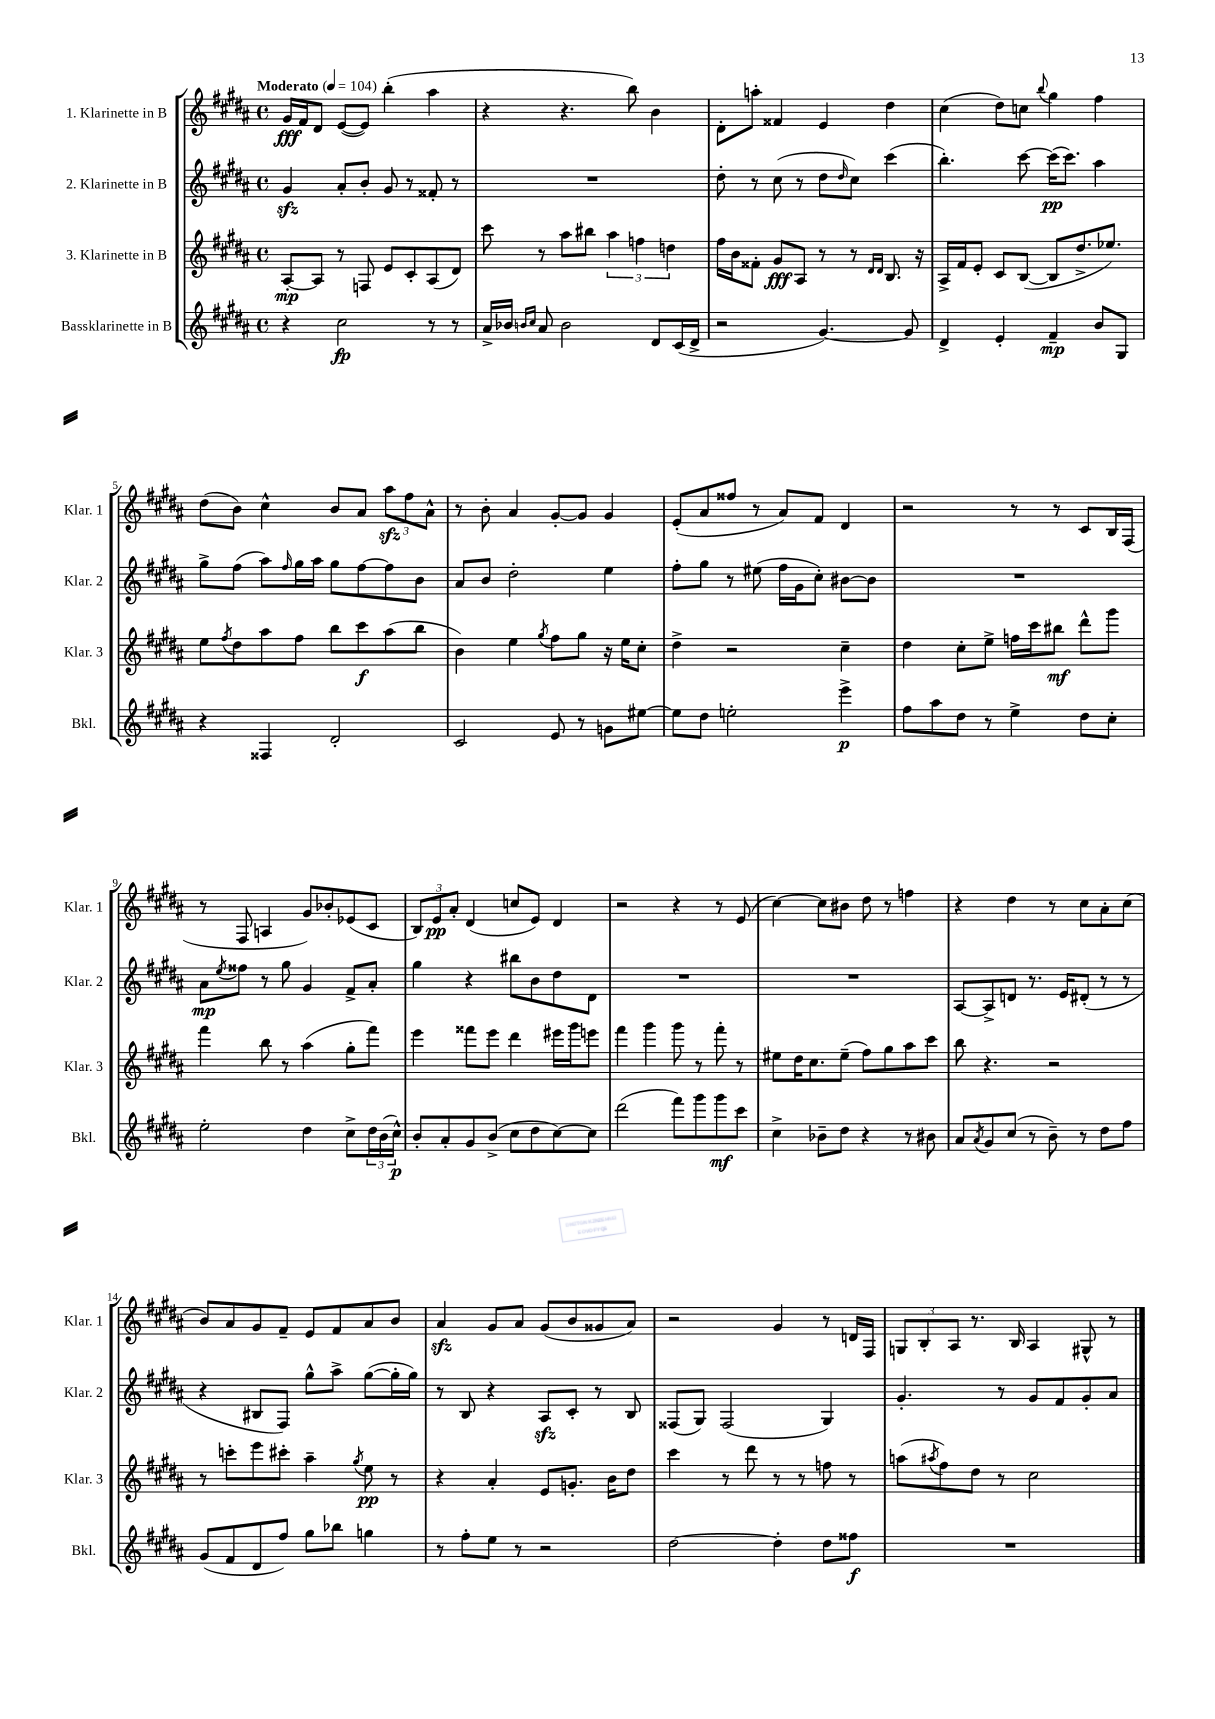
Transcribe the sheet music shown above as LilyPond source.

<<
\new StaffGroup <<
\new Staff = "s0" \with { instrumentName = "1. Klarinette in B" shortInstrumentName = "Klar. 1" } {
    \clef treble \key b \major \defaultTimeSignature \time 4/4 \tempo "Moderato" 4 = 104
    gis'16\fff fis'16 dis'8 e'8~( e'8) b''4-.( ais''4 |
    r4 r4. b''8) b'4 |
    dis'8-. a''8-. fisis'4 e'4 dis''4 |
    cis''4( dis''8) c''8 \appoggiatura { b''8 } gis''4 fis''4 |
    dis''8( b'8) cis''4-^ b'8 ais'8 \tuplet 3/2 { ais''8\sfz fis''8 ais'8-^ } |
    r8 b'8-. ais'4 gis'8~-. gis'8 gis'4 |
    e'8-.( ais'8 fisis''8 r8 ais'8) fis'8 dis'4 |
    r2 r8 r8 cis'8 b16 fis16( |
    r8 fis8 a4 gis'8) bes'8-. ees'8( cis'8 |
    \tuplet 3/2 { b8) e'8\pp ais'8-. } dis'4( c''8 e'8) dis'4 |
    r2 r4 r8 e'8( |
    cis''4~) cis''8 bis'8 dis''8 r8 f''4 |
    r4 dis''4 r8 cis''8 ais'8-. cis''8( |
    b'8) ais'8 gis'8 fis'8-- e'8 fis'8 ais'8 b'8 |
    ais'4\sfz gis'8 ais'8 gis'8( b'8 gisis'8 ais'8) |
    r2 gis'4 r8 d'16 fis16 |
    \tuplet 3/2 { g8 b8-. ais8 } r8. b16 ais4 gis8-^ r8 \bar "|." |
}
\new Staff = "s1" \with { instrumentName = "2. Klarinette in B" shortInstrumentName = "Klar. 2" } {
    \clef treble \key b \major \defaultTimeSignature \time 4/4
    gis'4\sfz ais'8-. b'8-. gis'8 r8 fisis'8-. r8 |
    R1 |
    dis''8-. r8 cis''8( r8 dis''8 \grace { dis''16 } cis''8) cis'''4( |
    b''4.-.) cis'''8~ cis'''16\pp( cis'''8.) ais''4 |
    gis''8-> fis''8( ais''8) \grace { fis''16 } gis''16 ais''16 gis''8 fis''8~ fis''8 b'8 |
    ais'8 b'8 dis''2-. e''4 |
    fis''8-. gis''8 r8 eis''8( fis''16 gis'16 cis''8-.) bis'8~ bis'8 |
    R1 |
    ais'8\mp \acciaccatura { e''8 } fisis''8 r8 gis''8 gis'4 fis'8-> ais'8-. |
    gis''4 r4 bis''8 b'8 dis''8 dis'8 |
    R1 |
    R1 |
    ais8~ ais8-> d'8 r8. e'16 dis'8-.( r8 r8 |
    r4 bis8 fis8) gis''8-^ ais''8-> gis''8~( gis''16-. gis''16) |
    r8 b8 r4 ais8\sfz cis'8-. r8 b8 |
    fisis8( gis8) fisis2( gis4) |
    gis'4.-. r8 gis'8 fis'8 gis'8-. ais'8 \bar "|." |
}
\new Staff = "s2" \with { instrumentName = "3. Klarinette in B" shortInstrumentName = "Klar. 3" } {
    \clef treble \key b \major \defaultTimeSignature \time 4/4
    ais8~-.\mp ais8 r8 f8 e'8 cis'8-. ais8( dis'8) |
    cis'''8 r8 ais''8 bis''8 \tuplet 3/2 { ais''4 f''4 d''4 } |
    fis''16 b'16 fisis'8-. gis'8\fff ais8 r8 r8 \grace { dis'16 dis'16 } b8. r16 |
    ais16-> fis'16 e'8-. cis'8 b8~( b8 dis''8.-> ees''8.) |
    e''8 \acciaccatura { fis''8 } dis''8 ais''8 fis''8 b''8 cis'''8\f ais''8( b''8 |
    b'4) e''4 \acciaccatura { gis''8 } fis''8 gis''8 r16 e''16 cis''8-. |
    dis''4-> r2 cis''4-- |
    dis''4 cis''8-. e''8-> f''16 cis'''16 bis''8\mf dis'''8-^ gis'''8 |
    fis'''4 b''8 r8 ais''4( gis''8-. fis'''8) |
    e'''4 fisis'''8 e'''8 dis'''4 eis'''16 gis'''16 e'''8 |
    fis'''4 gis'''4 gis'''8 r8 fis'''8-. r8 |
    eis''8 dis''16 cis''8. eis''8--( fis''8) gis''8 ais''8 cis'''8 |
    b''8 r4. r2 |
    r8 c'''8-. e'''8 cis'''8-. ais''4-- \acciaccatura { gis''8 } e''8\pp r8 |
    r4 ais'4-. e'8 g'8.-. b'16 dis''8 |
    cis'''4 r8 dis'''8 r8 r8 f''8 r8 |
    a''8( \acciaccatura { ais''8 } fis''8) dis''8 r8 cis''2 \bar "|." |
}
\new Staff = "s3" \with { instrumentName = "Bassklarinette in B" shortInstrumentName = "Bkl." } {
    \clef treble \key b \major \defaultTimeSignature \time 4/4
    r4 cis''2\fp r8 r8 |
    ais'16-> bes'16 \grace { b'16 cis''16 } ais'8 b'2 dis'8 cis'16( dis'16-> |
    r2 gis'4.~) gis'8 |
    dis'4-> e'4-. fis'4--\mp b'8 gis8 |
    r4 fisis4 dis'2-. |
    cis'2 e'8 r8 g'8 eis''8~ |
    eis''8 dis''8 e''2-. e'''4->\p |
    fis''8 ais''8 dis''8 r8 e''4-> dis''8 cis''8-. |
    e''2-. dis''4 cis''8-> \tuplet 3/2 { dis''16 b'16( cis''16-^\p) } |
    b'8-. ais'8-. gis'8 b'8->( cis''8 dis''8 cis''8~) cis''8 |
    dis'''2( fis'''8) gis'''8 gis'''8\mf cis'''8 |
    cis''4-> bes'8-- dis''8 r4 r8 bis'8 |
    ais'8 \acciaccatura { ais'8 } gis'8 cis''8( r8 b'8--) r8 dis''8 fis''8 |
    gis'8( fis'8 dis'8 fis''8) gis''8 bes''8 g''4 |
    r8 fis''8-. e''8 r8 r2 |
    dis''2~ dis''4-. dis''8 fisis''8\f |
    R1 \bar "|." |
}
>>
>>
